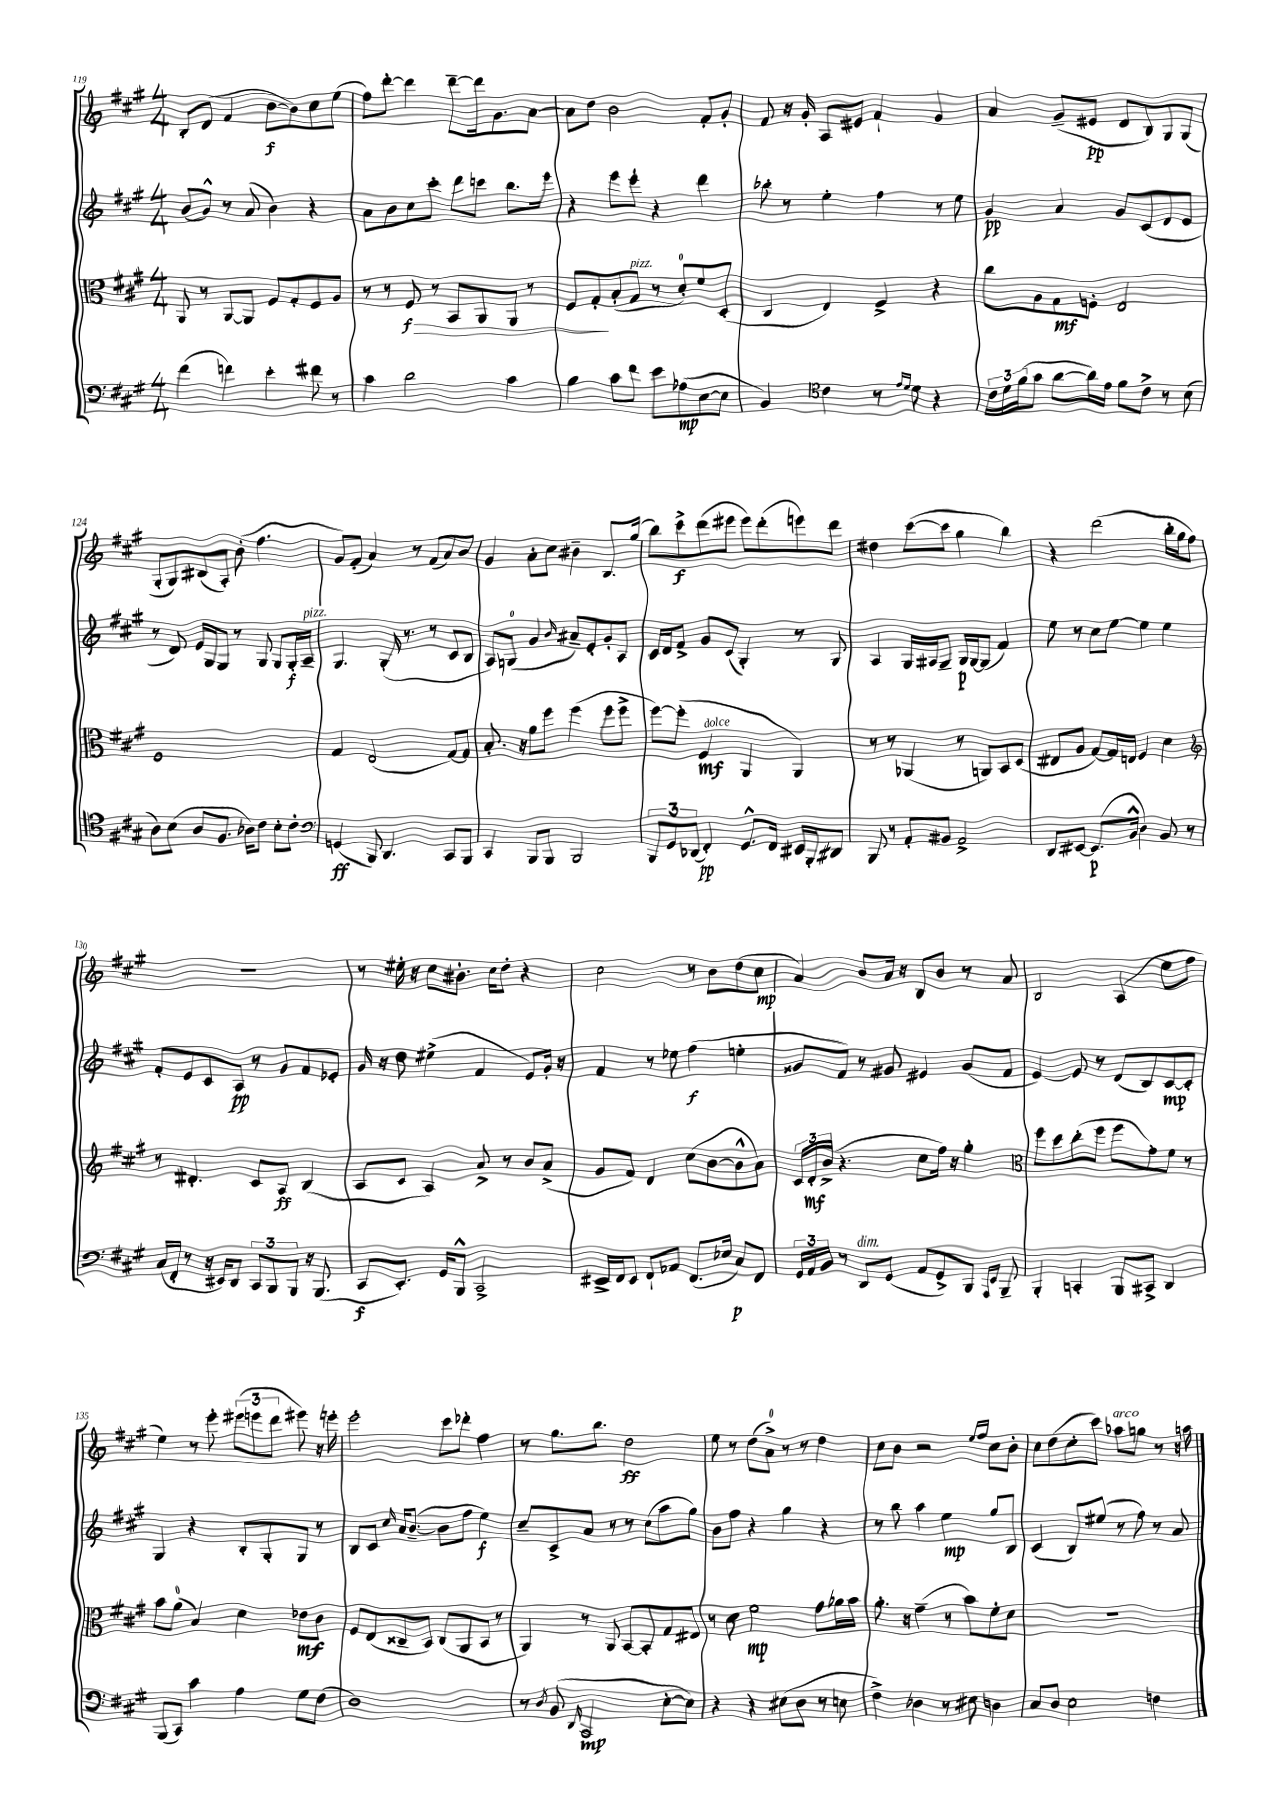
<<
\new StaffGroup <<
\new Staff = "s0" {
    \clef treble \key a \major \numericTimeSignature \time 4/4
    b8-. d'8( fis'4 b'8~\f b'8) cis''8 e''8( |
    fis''8) d'''8~-. d'''4 d'''8~-- d'''16 gis'8. a'8~ |
    a'8 d''8 b'2 fis'8-. gis'8-. |
    fis'8 r16 gis'16-. a8 eis'8 fis'4-! gis'4 |
    a'4 gis'8--( eis'8\pp d'8 b8) gis8 gis8( |
    gis8-. gis8) bis8( a8-.) b'8-.( fis''4. |
    gis'8) fis'8-.( a'4) r8 fis'8( a'8) b'8 |
    gis'4 a'8-. cis''8 bis'4-- b8. gis''16( |
    b''8) cis'''8->\f d'''8( eis'''8 eis'''8) d'''8-.( e'''8) d'''8 |
    dis''4 cis'''8~( cis'''8 gis''4 b''4) |
    r4 d'''2( b''16-. gis''16 fis''8) |
    R1 |
    r8 eis''16-. r16 cis''8 bis'8.-. cis''16 d''8-. r4 |
    cis''2 r8 b'8 d''8( cis''8\mp |
    a'4) b'8 a'16 r16 b8 b'8 r8 a'8 |
    b2 a4( e''8 fis''8 |
    e''4) r8 e'''8-. \tuplet 3/2 { eis'''8( e'''8 d'''8 } eis'''8) r16 e'''16-. |
    e'''2-. cis'''8 des'''8-. fis''4 |
    r8 gis''8. b''8. d''2\ff |
    e''8 r8 d''8( a'8-0->) r8 r8 d''4 |
    cis''8 b'8 r2 \grace { e''16 fis''16 } cis''8 b'8-. |
    cis''8 d''8( cis''8-. cis'''8) aes''8^\markup { \italic "arco" } g''8 r8 r16 a''16 \bar "|." |
}
\new Staff = "s1" {
    \clef treble \key a \major \numericTimeSignature \time 4/4
    b'8( gis'8-^) r8 a'8( b'4) r4 |
    a'8 b'8 cis''8 cis'''8-. d'''8 c'''8 b''8. e'''16 |
    r4 e'''8 e'''8-. r4 d'''4 |
    bes''8-. r8 e''4-. fis''4 r8 e''8 |
    gis'4\pp a'4 gis'8 cis'8( d'8 e'8 |
    r8 d'8) e'16 gis16 gis8 r8 gis8 gis8 gis16-.\f a16--^\markup { \italic "pizz." } |
    gis4. gis16-.( r8. r8 cis'8 b8 |
    a8) g8-0( gis'4 \grace { b'16 } ais'8--) e'8-. gis'8-. a8 |
    cis'16 d'16 fis'8-> gis'8 cis'8( gis4-.) r8 gis8 |
    a4 gis16 ais16 gis8-- gis16\p gis16~ gis8( fis'4) |
    e''8 r8 cis''8 e''8~ e''4 e''4 |
    fis'8-. e'8 cis'8 a8\pp r8 gis'8 fis'8 ees'8-. |
    gis'16 r16 d''8 eis''4->( fis'4 e'8) gis'16-. r16 |
    fis'4 r8 ees''8 fis''4\f( e''4-. |
    gisis'8 fis'8) r8 gis'8 eis'4 gis'8( fis'8 |
    e'4~) e'8 r8 d'8( b8) cis'8~\mp cis'8-. |
    gis4 r4 b8-. gis8-. gis8 r8 |
    b8 cis'8 \grace { cis''16 } a'16 b'8.~--( b'8 fis''8 e''4\f) |
    cis''8-- cis'8-> a'8 r8 r8 cis''8( a''8 gis''8) |
    b'8 fis''8 r4 gis''4 r4 |
    r8 b''8 a''4 e''4\mp gis''8 b8 |
    cis'4( b8) eis''8( r8 fis''8) r8 a'8 \bar "|." |
}
\new Staff = "s2" {
    \clef alto \key a \major \numericTimeSignature \time 4/4
    a,8 r8 a,8~ a,8 fis8 gis8-. fis8 a8 |
    r8 r8 fis8\f\> r8 b,8 a,8 a,8 r8 |
    fis8 gis8-.\! b8-.( gis8^\markup { \italic "pizz." } r8 d'8-0-.) fis'8 d8-.( |
    cis4 e4) fis4-> r4 |
    cis''8 a8 gis8\mf f8-. e2 |
    fis1 |
    gis4 e2( gis8~) gis8 |
    b8.-. r16 a'8 fis''8 fis''4( fis''8 fis''8-> |
    fis''8~) fis''8-.( fis4\mf^\markup { \italic "dolce" } a,4 a,4) |
    r8 r8 aes,4( r8 a,8) b,8 d8( |
    eis8 a8 gis8~) gis16 e16 fis4 d'4 |
    \clef treble r8 dis'4.-. cis'8 a8\ff b4( |
    a8 cis'8 a4) a'8-> r8 b'8 a'8->( |
    gis'8 fis'8) d'4 cis''8( b'8~ b'8-^ a'8) |
    \tuplet 3/2 { cis'16 d'16-.\mf b'16->( } r4. cis''8 fis''16) r16 gis''4-. |
    \clef alto fis''8 d''8 cis''8-.( fis''8 fis''8 gis'8-.) fis'8 r8 |
    b'8 a'8-0( b4) d'4 ees'8\mf cis'8 |
    fis8 e8( cisis8-- b,8) cisis8( a,8 b,8 r8 |
    a,4) r8 a,8 b,8~ b,8-. gis8 eis8 |
    r8 d'8 fis'2\mp gis'8 aes'16 b'16 |
    a'8.-. r16 gis'4--( r8 b'8) fis'8-. d'8 |
    r1 \bar "|." |
}
\new Staff = "s3" {
    \clef bass \key a \major \numericTimeSignature \time 4/4
    fis'4( f'4) e'4-. fis'8 r8 |
    cis'4 d'2 cis'4 |
    b4 cis'8 fis'8 e'8 aes8\mp( e8~ e8 |
    b,4) \clef tenor cis'4 r8 \grace { e'16 d'16 } d'8 r4 |
    \tuplet 3/2 { cis'16 d'16 fis'16( } gis'8 a'8~ a'16) e'16 fis'8 cis'8-> r8 b8( |
    a8) b8( a8 fis8. aes16) cis'8 b8-. cis'8-. |
    \clef bass g,4\ff( b,,8) d,4. cis,8 b,,8 |
    cis,4 b,,8 b,,8 b,,2 |
    \tuplet 3/2 { b,,8 gis,8 des,8( } fis,4-.\pp) gis,8.-^ fis,16 eis,16 b,,16-. dis,8 |
    b,,8 r8 a,8-. bis,8 a,2-> |
    d,8 eis,8~ eis,8.\p( b,16-^ d4) b,8 r8 |
    cis16( fis,16-. r8 r16 eis,16) d,8 \tuplet 3/2 { cis,8 b,,8 b,,8 } r16 b,,8.( |
    cis,8\f e,8.-.) gis,16 b,,8-^ cis,2-> |
    eis,16-> fis,16 eis,8 fis,8-! aes,8 fis,8.( ees16 cis8\p) fis,8 |
    \tuplet 3/2 { gis,16 a,16 b,16 } r8 d,8^\markup { \italic "dim." } gis,8( a,8 gis,8->) b,,8 \grace { a,,16 e,16 } b,,8-- |
    b,,4-. c,4-. b,,8 cis,8-> d,4 |
    b,,8( cis,8) cis'4 a4 gis8 fis8( |
    d1) |
    r8 \acciaccatura { d8 } b,8( \grace { d,16 } cis,2\mp e8~-. e8) |
    r4 r4 eis8( d8 r8 e8 |
    fis4->) des4 r8 eis8 d4 |
    cis8 d8 e2 f4 \bar "|." |
}
>>
>>
\layout { \context { \Score currentBarNumber = #119 } }
